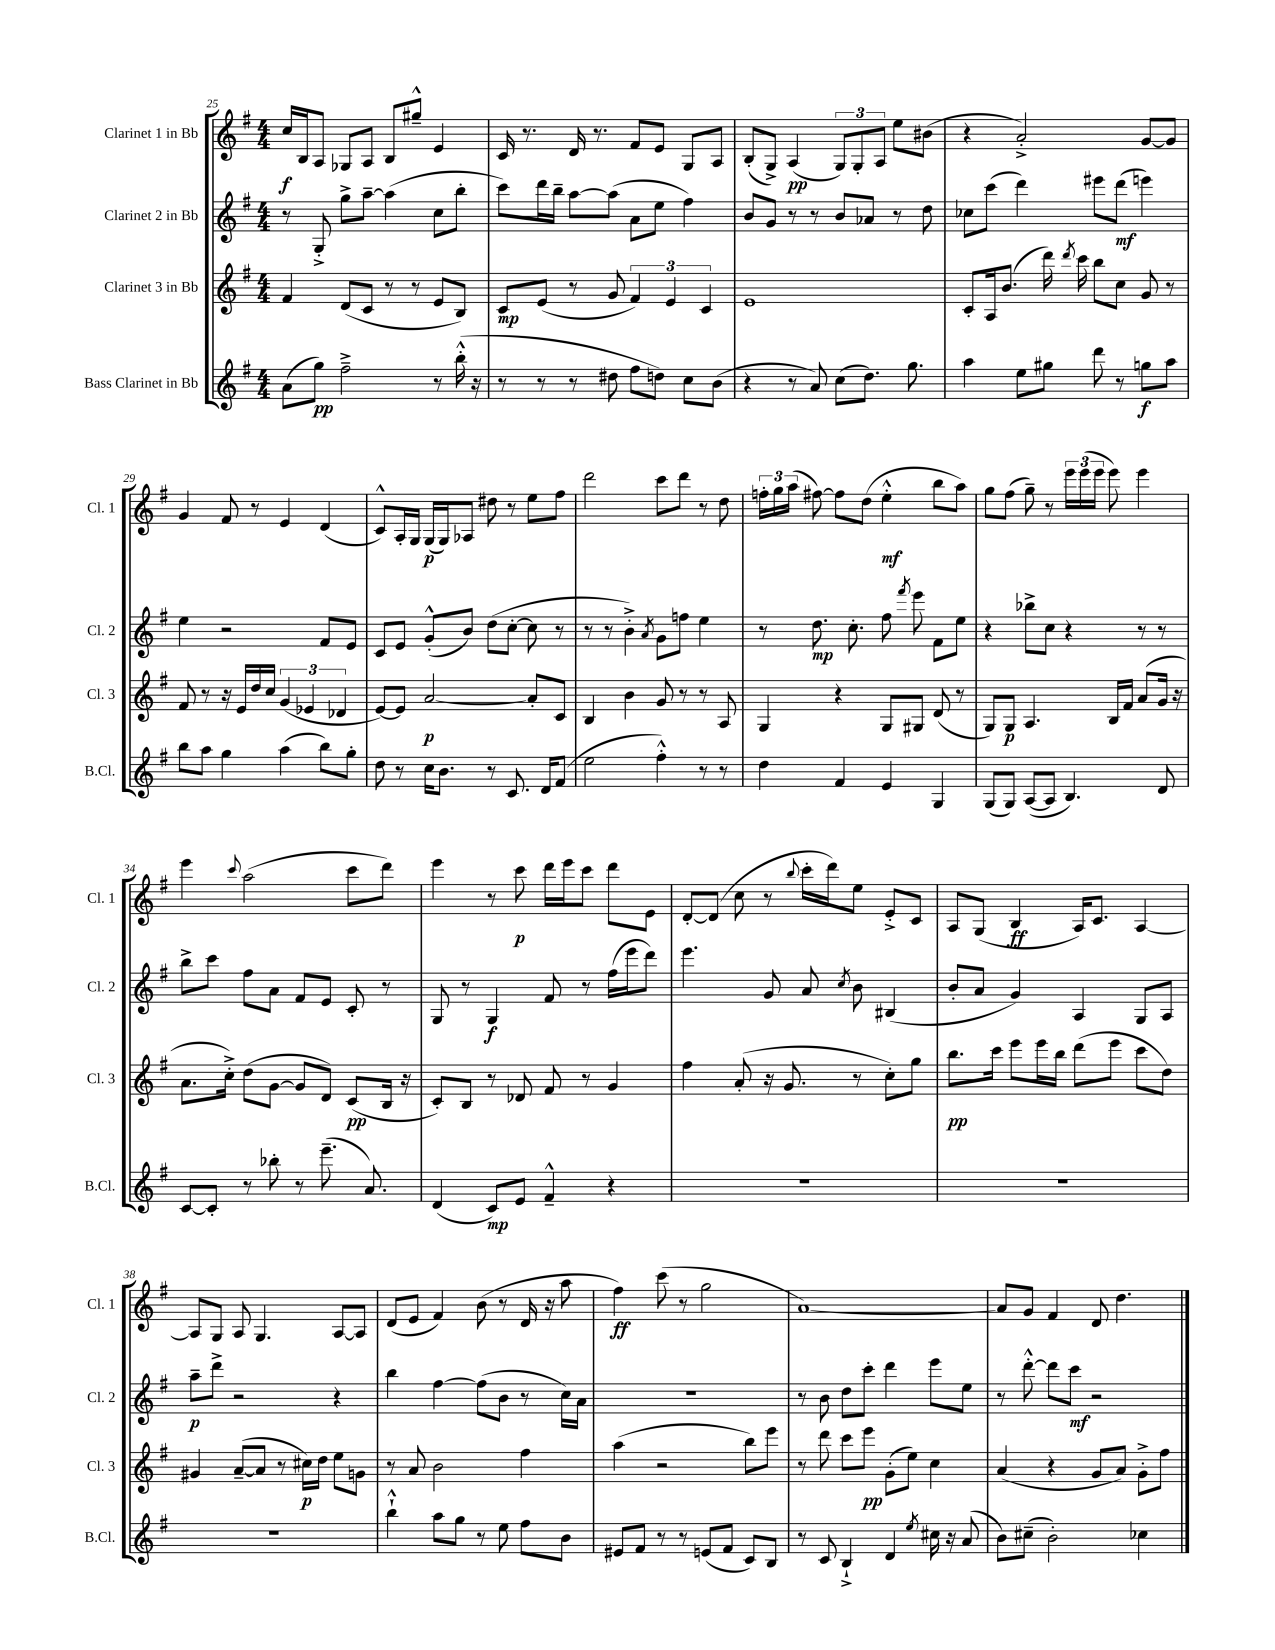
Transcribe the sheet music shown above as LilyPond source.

<<
\new StaffGroup <<
\new Staff = "s0" \with { instrumentName = "Clarinet 1 in Bb" shortInstrumentName = "Cl. 1" } {
    \clef treble \key g \major \numericTimeSignature \time 4/4
    \autoBeamOff c''16[\f b16 a8] ges8[ a8] b8[ gis''8]---^ e'4 |
    c'16 r8. d'16 r8. fis'8[ e'8] g8[ a8] |
    b8[-.( g8]->) a4\pp( \tuplet 3/2 { g8[) g8-. a8] } e''8[ bis'8]( |
    r4 a'2-.->) g'8[~ g'8] |
    g'4 fis'8 r8 e'4 d'4( |
    c'8[-^) a16-. g16] g16[\p( g16) aes8] dis''8 r8 e''8[ fis''8] |
    d'''2 c'''8[ d'''8] r8 d''8 |
    \tuplet 3/2 { f''16[-. g''16 a''16]( } fis''8~) fis''8[ d''8]( e''4-.-^\mf b''8[ a''8]) |
    g''8[ fis''8]( g''8--) r8 \tuplet 3/2 { e'''16[ e'''16( e'''16] } e'''8) e'''4 |
    e'''4 \appoggiatura { c'''8 } a''2( c'''8[ d'''8]) |
    e'''4 r8 c'''8\p d'''16[ e'''16 c'''8] d'''8[ e'8] |
    d'8[~-. d'8]( c''8 r8 \appoggiatura { b''8 } c'''16[-. d'''16) e''8] e'8[-.-> c'8] |
    a8[ g8]( b4\ff a16[) c'8.] a4~ |
    a8[ g8] a8 g4. a8[~ a8] |
    d'8[( e'8] fis'4) b'8( r8 d'16 r16 a''8 |
    fis''4\ff) c'''8( r8 g''2 |
    a'1~) |
    a'8[ g'8] fis'4 d'8 d''4. \bar "|." |
}
\new Staff = "s1" \with { instrumentName = "Clarinet 2 in Bb" shortInstrumentName = "Cl. 2" } {
    \clef treble \key g \major \numericTimeSignature \time 4/4
    \autoBeamOff r8 g8-.-> g''8[-> a''8]~-- a''4( c''8[ b''8]-. |
    c'''8[) d'''16 b''16]-- a''8[~ a''8]( a'8[ e''8] fis''4) |
    b'8[ g'8] r8 r8 b'8[ aes'8] r8 d''8 |
    ces''8[ c'''8]( d'''4) eis'''8[ d'''8]\mf( e'''4) |
    e''4 r2 fis'8[ e'8] |
    c'8[ e'8] g'8[-.-^( b'8]) d''8[( c''8]~-. c''8 r8 |
    r8 r8 b'4-.->) \acciaccatura { a'8 } g'8[ f''8] e''4 |
    r8 d''8.\mp c''8.-. fis''8 \acciaccatura { fis'''8 } e'''8 fis'8[ e''8] |
    r4 bes''8[-> c''8] r4 r8 r8 |
    b''8[-> c'''8] fis''8[ a'8] fis'8[ e'8] c'8-. r8 |
    g8 r8 g4\f fis'8 r8 fis''16[( e'''16 d'''8]) |
    e'''4. g'8 a'8 \acciaccatura { c''8 } b'8 bis4( |
    b'8[-. a'8] g'4) a4 g8[ a8] |
    a''8[--\p d'''8]-> r2 r4 |
    b''4 fis''4~ fis''8[( b'8] r8 c''16[) a'16] |
    r1 |
    r8 b'8 d''8[ c'''8]-. d'''4 e'''8[ e''8] |
    r8 d'''8~-.-^ d'''8[ c'''8]\mf r2 \bar "|." |
}
\new Staff = "s2" \with { instrumentName = "Clarinet 3 in Bb" shortInstrumentName = "Cl. 3" } {
    \clef treble \key g \major \numericTimeSignature \time 4/4
    \autoBeamOff fis'4 d'8[( c'8] r8 r8 e'8[ b8]) |
    c'8[\mp e'8]( r8 g'8 \tuplet 3/2 { fis'4) e'4 c'4 } |
    e'1 |
    c'8[-. a16 b'8.]( d'''16) \acciaccatura { d'''8 } c'''16 b''8[ c''8] g'8 r8 |
    fis'8 r8 r16 e'16[ d''16 c''16] \tuplet 3/2 { g'4( ees'4 des'4 } |
    e'8[~) e'8] a'2~\p a'8[-. c'8] |
    b4 b'4 g'8 r8 r8 a8 |
    g4 r4 g8[ gis8] d'8( r8 |
    g8[) g8]\p a4. b16[ fis'16] a'8[( g'16] r16 |
    a'8.[ c''16]-.->) d''8[( g'8]~ g'8[ d'8]) c'8[\pp( b16] r16 |
    c'8[-.) b8] r8 des'8 fis'8 r8 g'4 |
    fis''4 a'8-.( r16 g'8. r8 c''8[-.) g''8] |
    b''8.[\pp c'''16] e'''8[ e'''16 b''16] d'''8[( e'''8] c'''8[ d''8]) |
    gis'4 a'8[~--( a'8] r8 cis''16[\p) d''16] e''8[ g'8] |
    r8 a'8 b'2 fis''4 |
    a''4( r2 b''8[) e'''8] |
    r8 d'''8 c'''8[ e'''8]\pp g'8[-.( e''8]) c''4 |
    a'4( r4 g'8[ a'8]) g'8[-.-> fis''8] \bar "|." |
}
\new Staff = "s3" \with { instrumentName = "Bass Clarinet in Bb" shortInstrumentName = "B.Cl." } {
    \clef treble \key g \major \numericTimeSignature \time 4/4
    \autoBeamOff a'8[( g''8]\pp) fis''2---> r8 b''16-.-^( r16 |
    r8 r8 r8 dis''8 fis''8[ d''8]) c''8[ b'8]( |
    r4 r8 a'8) c''8[( d''8.]) g''8. |
    a''4 e''8[ gis''8] d'''8 r8 g''8[\f a''8] |
    b''8[ a''8] g''4 a''4( b''8[) g''8]-. |
    d''8 r8 c''16[ b'8.] r8 c'8. d'16[ fis'8]( |
    e''2 fis''4-.-^) r8 r8 |
    d''4 fis'4 e'4 g4 |
    g8[( g8]) a8[~( a8] b4.) d'8 |
    c'8[~ c'8]-. r8 bes''8-. r8 e'''8.--( a'8.) |
    d'4( c'8[\mp) e'8] fis'4---^ r4 |
    R1 |
    R1 |
    R1 |
    b''4-!-^ a''8[ g''8] r8 e''8 fis''8[ b'8] |
    eis'8[ fis'8] r8 r8 e'8[( fis'8] c'8[) b8] |
    r8 c'8 b4-!-> d'4 \acciaccatura { e''8 } cis''16 r16 a'8( |
    b'8[) cis''8]--( b'2-.) ces''4 \bar "|." |
}
>>
>>
\layout { \context { \Score currentBarNumber = #25 } }
